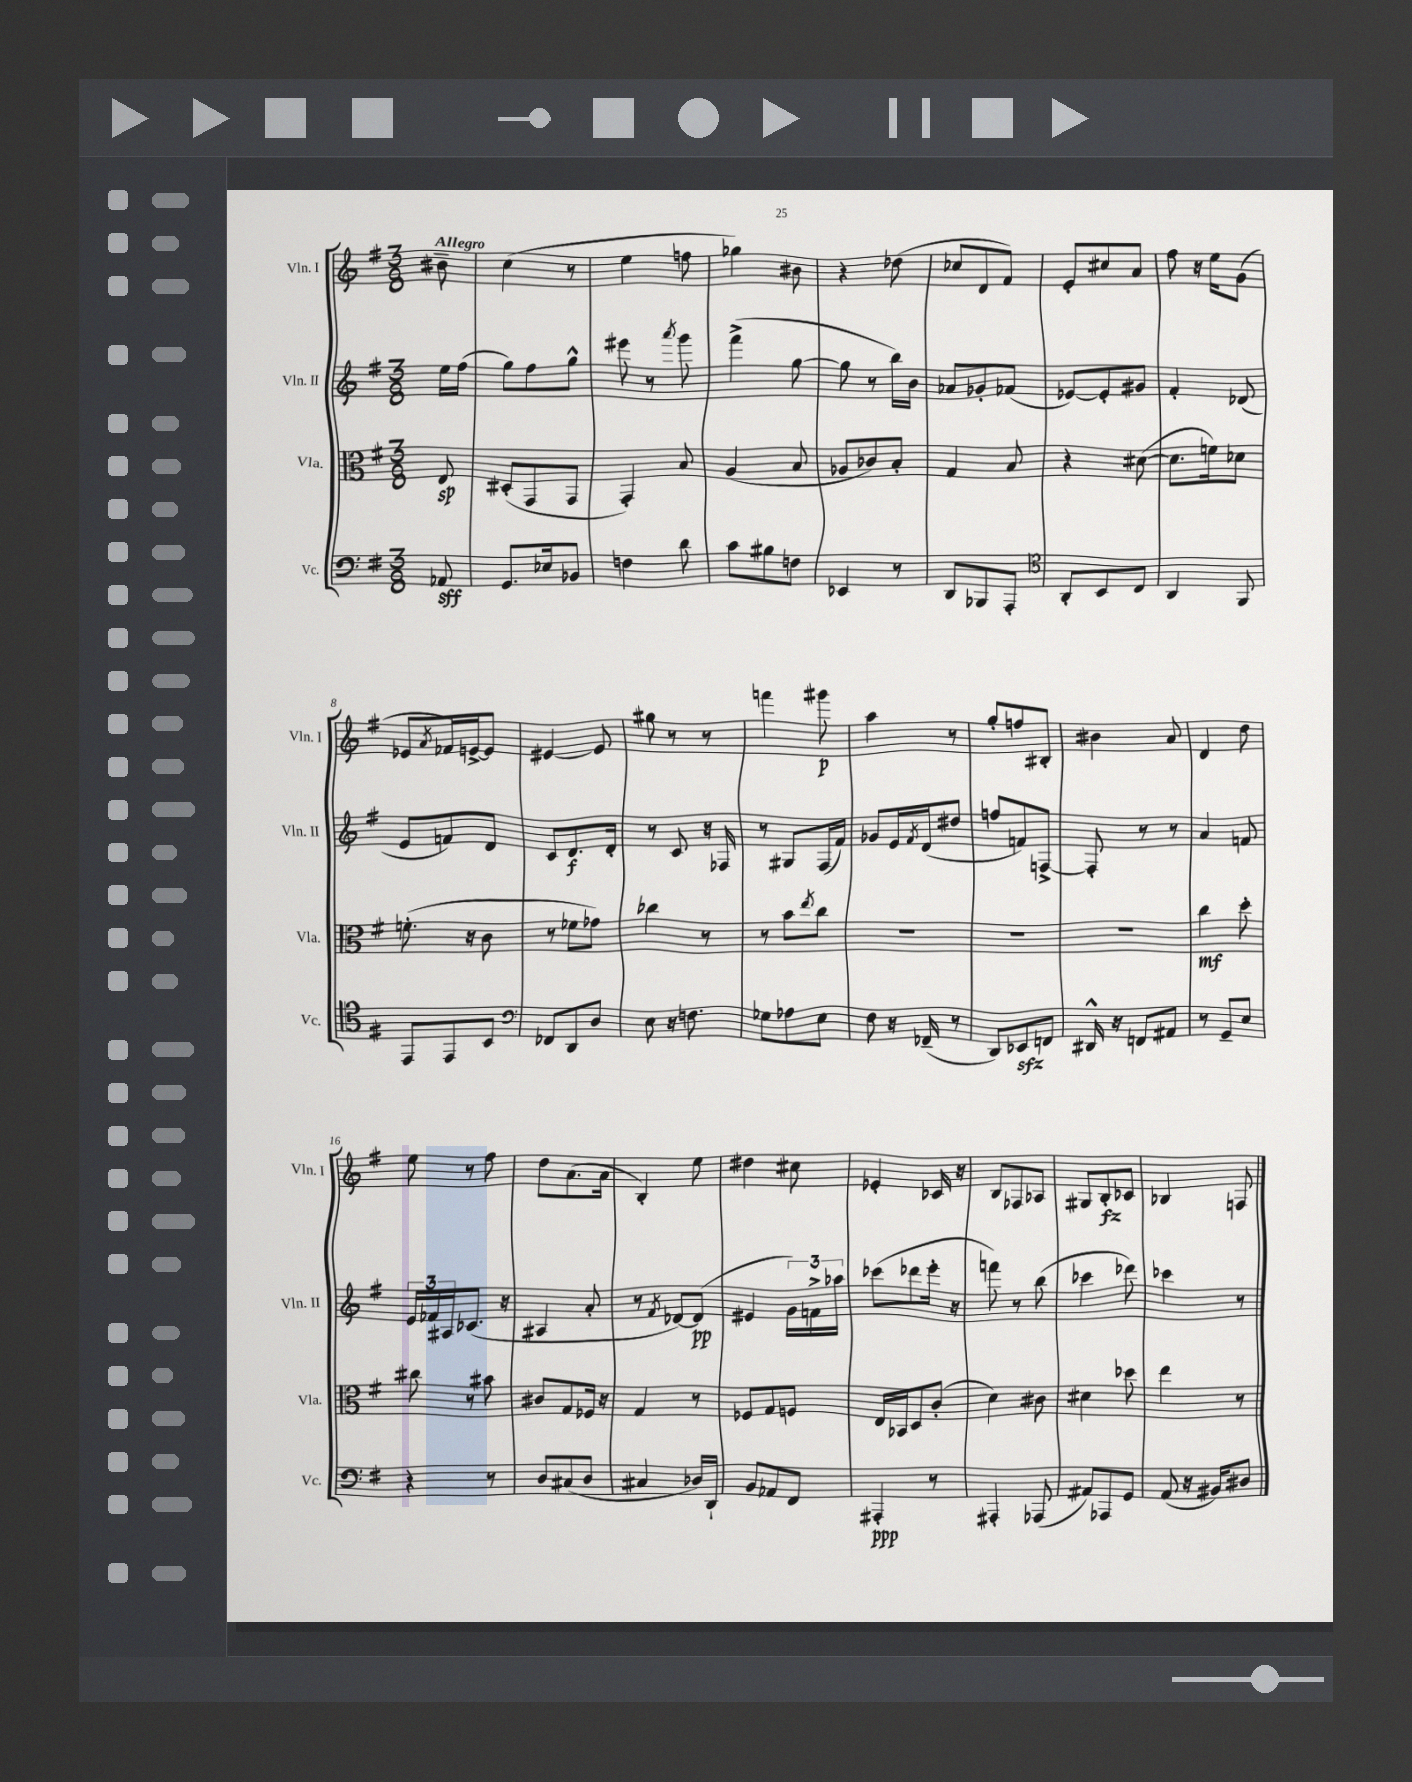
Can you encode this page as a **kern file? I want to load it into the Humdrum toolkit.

**kern	**dynam	**kern	**dynam	**kern	**dynam	**kern	**dynam
*part4	*part4	*part3	*part3	*part2	*part2	*part1	*part1
*staff4	*staff4	*staff3	*staff3	*staff2	*staff2	*staff1	*staff1
*I"Vc.	*	*I"Vla.	*	*I"Vln. II	*	*I"Vln. I	*
*I'Vc.	*	*I'Vla.	*	*I'Vln. II	*	*I'Vln. I	*
*clefF4	*	*clefC3	*	*clefG2	*	*clefG2	*
*k[f#]	*	*k[f#]	*	*k[f#]	*	*k[f#]	*
*M3/8	*	*M3/8	*	*M3/8	*	*M3/8	*
=	=	=	=	=	=	=	=
!	!	!	!	!	!	!LO:TX:a:B:t=Allegro	!
8AA-X/	sff	8E/	sp	16ee\LL	.	8b#X~\	.
.	.	.	.	(16ff#\JJ	.	.	.
=1	=1	=1	=1	=1	=1	=1	=1
8.GG/L	.	(8D#X'/L	.	8gg\L)	.	(4cc\	.
.	.	8GG/	.	8ff#\	.	.	.
16E-X/k	.	.	.	.	.	.	.
8BB-X/J	.	8GG/J	.	8gg^^\J	.	8r	.
=2	=2	=2	=2	=2	=2	=2	=2
4Fn\	.	4GG'/)	.	8eee#X\	.	4ee\	.
.	.	.	.	8r	.	.	.
.	.	.	.	8qaaa/	.	.	.
8d\	.	8B/	.	8ggg\	.	8ffn\	.
=3	=3	=3	=3	=3	=3	=3	=3
8c\L	.	(4A/	.	(4fff#^\	.	4gg-X\)	.
8B#X\	.	.	.	.	.	.	.
8Fn\J	.	8B/	.	[8gg\	.	8b#X\	.
=4	=4	=4	=4	=4	=4	=4	=4
4EE-X/	.	8A-X/L	.	8gg\]	.	4r	.
.	.	8c-X/)	.	8r	.	.	.
8r	.	8B'/J	.	16bb\LL)	.	(8dd-X\	.
.	.	.	.	16b\JJ	.	.	.
=5	=5	=5	=5	=5	=5	=5	=5
8DD/L	.	4G/	.	8a-X/L	.	8cc-X/L	.
8BBB-X/	.	.	.	8g-X'/	.	8d/	.
8AAA'/J	.	8B/	.	(8f-X/J	.	8f#/J)	.
=6	=6	=6	=6	=6	=6	=6	=6
*clefC4	*	*	*	*	*	*	*
8AA'/L	.	4r	.	[8e-X/L)	.	8e'/L	.
8BB/	.	.	.	8e-'/]	.	8cc#X/	.
8C/J	.	([8d#X\	.	8g#X/J	.	8a/J	.
=7	=7	=7	=7	=7	=7	=7	=7
4AA/	.	8.d#\L]	.	4f#'/	.	8ff#\	.
.	.	.	.	.	.	16r	.
.	.	16fn\k)	.	.	.	16ee\KL	.
8FF#/	.	8d-X\J	.	(8d-X/	.	(8g\J	.
!!LO:LB:g=z
=8	=8	=8	=8	=8	=8	=8	=8
8EE/L	.	(8.fn'\	.	8e/L	.	8e-X/L	.
.	.	.	.	.	.	8qa/	.
8EE/	.	.	.	8fn/)	.	16f-X/L)	.
.	.	16r	.	.	.	[16en^/J	.
8BB/J	.	8c\	.	8d/J	.	8e/J]	.
=9	=9	=9	=9	=9	=9	=9	=9
*clefF4	*	*	*	*	*	*	*
8FF-X/L	.	8r	.	8c/L	.	[4e#X/	.
8DD/	.	8f-X\L	.	8.d/	f	.	.
8D/J	.	8g-X\J)	.	.	.	8e#/]	.
.	.	.	.	16d'/Jk	.	.	.
=10	=10	=10	=10	=10	=10	=10	=10
8E\	.	4cc-X\	.	8r	.	8gg#X\	.
16r	.	.	.	8c/	.	8r	.
8.Fn\	.	.	.	.	.	.	.
.	.	8r	.	16r	.	8r	.
.	.	.	.	16F-X/	.	.	.
=11	=11	=11	=11	=11	=11	=11	=11
8G-X\L	.	8r	.	8r	.	4fffn\	.
8A-X\	.	8b\L	.	8G#X/L	.	.	.
.	.	8qee/	.	.	.	.	.
8E\J	.	8cc\J	.	(16F#/L	.	8ggg#X\	p
.	.	.	.	16f#/JJ)	.	.	.
=12	=12	=12	=12	=12	=12	=12	=12
8F#\	.	4.r	.	8g-X/L	.	4aa\	.
16r	.	.	.	16e/L	.	.	.
.	.	.	.	8qf#/	.	.	.
(16FF-X~/	.	.	.	(16d/J	.	.	.
8r	.	.	.	8dd#X/J	.	8r	.
=13	=13	=13	=13	=13	=13	=13	=13
8DD/L)	.	4.r	.	8ffn/L	.	8gg'/L	.
8EE-Xzz/	.	.	.	8fn/)	.	8ffn/	.
8FFn/J	.	.	.	[8Fn^/J	.	8B#X'/J	.
=14	=14	=14	=14	=14	=14	=14	=14
16DD#X^^/	.	4.r	.	8F'/]	.	4b#X\	.
16r	.	.	.	.	.	.	.
8FFn/L	.	.	.	8r	.	.	.
8AA#X/J	.	.	.	8r	.	8a/	.
=15	=15	=15	=15	=15	=15	=15	=15
8r	.	4cc\	mf	4a/	.	4d/	.
8GG~/L	.	.	.	.	.	.	.
8E/J	.	8dd'\	.	8fn/	.	8dd\	.
!!LO:LB:g=z
=16	=16	=16	=16	=16	=16	=16	=16
4r	.	8cc#X\	.	24e/LL	.	8ee\	.
.	.	.	.	24f-X/	.	.	.
.	.	.	.	24A#X/J	.	.	.
.	.	8r	.	(8.c-X/J	.	8r	.
8r	.	8b#X\	.	.	.	8ff#\	.
.	.	.	.	16r	.	.	.
=17	=17	=17	=17	=17	=17	=17	=17
8D/L	.	8c#X/L	.	4A#X/	.	8dd\L	.
(8C#X/	.	8G/	.	.	.	(8.a\	.
8D/J	.	16F-X/Jk	.	8a'/	.	.	.
.	.	16r	.	.	.	16a\Jk	.
=18	=18	=18	=18	=18	=18	=18	=18
4C#X/	.	4G/	.	8r	.	4B'/)	.
.	.	.	.	8qf#/	.	.	.
.	.	.	.	[8d-X/L)	.	.	.
16D-X/LL)	.	8r	.	(8d-/J]	pp	8ee\	.
16DD`/JJ	.	.	.	.	.	.	.
=19	=19	=19	=19	=19	=19	=19	=19
8BB/L	.	8F-X/L	.	4e#X/	.	4dd#X\	.
8AA-X/	.	8G/	.	.	.	.	.
8FF#/J	.	8Fn/J	.	24g\LL)	.	8cc#X\	.
.	.	.	.	24fn^\	.	.	.
.	.	.	.	24aa-X\JJ	.	.	.
=20	=20	=20	=20	=20	=20	=20	=20
4AAA#X'/	ppp	16E/LL	.	(8ccc-X\L	.	4e-X'/	.
.	.	16BB-X/J	.	.	.	.	.
.	.	8D/	.	8ddd-X\	.	.	.
8r	.	(8c'/J	.	16eee'\Jk	.	16c-X/	.
.	.	.	.	16r	.	16r	.
=21	=21	=21	=21	=21	=21	=21	=21
4AAA#X'/	.	4d\)	.	8fffn\)	.	8B/L	.
.	.	.	.	8r	.	8F-X/	.
(8AAA-X/	.	8c#X\	.	(8bb\	.	8A-X/J	.
=22	=22	=22	=22	=22	=22	=22	=22
8AA#X/L)	.	4d#X\	.	4ccc-X\	.	8G#X/L	.
8AAA-X/	.	.	.	.	.	8B'/	fz
8GG/J	.	8dd-X\	.	8ddd-X\)	.	8c-X/J	.
=23	=23	=23	=23	=23	=23	=23	=23
(8AA/	.	4ee\	.	4ccc-X\	.	4B-X/	.
16r	.	.	.	.	.	.	.
16BB#X/KL)	.	.	.	.	.	.	.
8D#X/J	.	8r	.	8r	.	8Fn/	.
==	==	==	==	==	==	==	==
*-	*-	*-	*-	*-	*-	*-	*-
